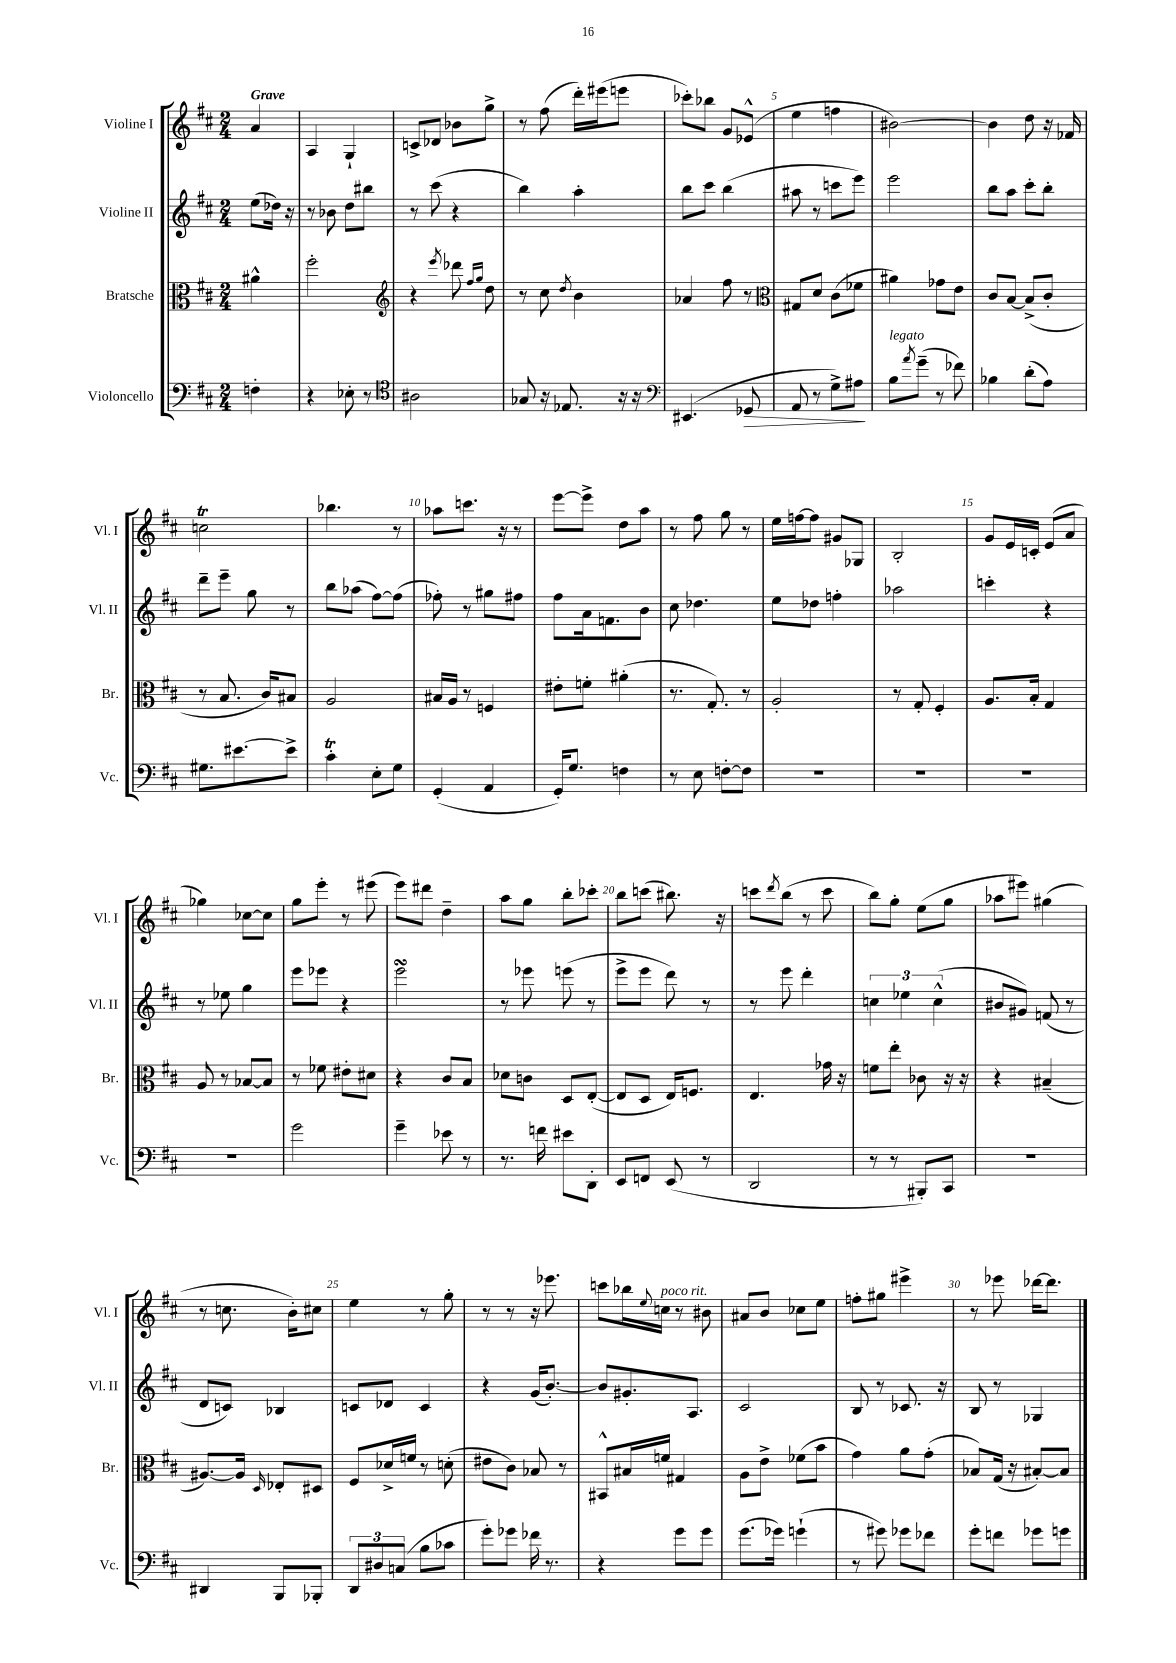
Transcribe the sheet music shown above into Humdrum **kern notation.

**kern	**dynam	**kern	**kern	**kern
*part4	*part4	*part3	*part2	*part1
*staff4	*staff4	*staff3	*staff2	*staff1
*I"Violoncello	*	*I"Bratsche	*I"Violine II	*I"Violine I
*I'Vc.	*	*I'Br.	*I'Vl. II	*I'Vl. I
*clefF4	*	*clefC3	*clefG2	*clefG2
*k[f#c#]	*	*k[f#c#]	*k[f#c#]	*k[f#c#]
*M2/4	*	*M2/4	*M2/4	*M2/4
=	=	=	=	=
!	!	!	!	!LO:TX:a:B:t=Grave
4Fn'\	.	4a#X^^\	(8ee\L	4a/
.	.	.	16dd-X\Jk)	.
.	.	.	16r	.
=1	=1	=1	=1	=1
4r	.	2ff#'\	8r	4A/
.	.	.	8b-X\	.
8E-X'\	.	.	8dd\L	4G`/
8r	.	.	8bb#X\J	.
=2	=2	=2	=2	=2
*clefC4	*	*clefG2	*	*
2A#X\	.	4r	8r	8cn^/L
.	.	.	(8ccc#\	8d-X/J
.	.	8qeee/	.	.
.	.	8ddd-X\	4r	8b-X\L
.	.	16qqff#/LL	.	.
.	.	16qqgg/JJ	.	.
.	.	8dd\	.	8gg^\J
=3	=3	=3	=3	=3
8G-X/	.	8r	4bb\)	8r
16r	.	8cc#\	.	(8ff#\
8.E-X/	.	.	.	.
.	.	8qdd/	.	.
.	.	4b\	4aa'\	16ddd'\LL)
.	.	.	.	(16eee#X\J
16r	.	.	.	8eeen\J
16r	.	.	.	.
=4	=4	=4	=4	=4
*clefF4	*	*	*	*
(4.EE#X/	.	4a-X/	8bb\L	8ccc-X'\L)
.	.	.	8ccc#\J	8bb-X\J
.	.	8ff#\	(4bb\	8g/L
!	!LO:HP:b	!	!	!
8GG-X/	>	8r	.	(8e-X^^/J
=5	=5	=5	=5	=5
*	*	*clefC3	*	*
8AA/	.	8G#X/L	8aa#X\	4ee\
8r	.	8d/J	8r	.
8G^\L)	.	(8c#\L	8cccn\L	4ffn\
8A#X\J	.	8f-X\J	8eee\J)	.
.	]	.	.	.
=6	=6	=6	=6	=6
!LO:TX:a:i:t=legato	!	!	!	!
8B\L	.	4a#X\)	2eee\	[2b#X\)
8qa/	.	.	.	.
(8g~\J	.	.	.	.
8r	.	8g-X\L	.	.
8f-X\)	.	8e\J	.	.
=7	=7	=7	=7	=7
4B-X\	.	8c#/L	8bb\L	4b#\]
.	.	[8B/J	8aa\J	.
(8d'\L	.	(8B^/L]	8ccc#'\L	8dd\
8A\J)	.	8c#'/J	8bb'\J	16r
.	.	.	.	16f-X/
!!LO:LB:g=z
=8	=8	=8	=8	=8
8.G#X\L	.	8r	8ddd~\L	2ccnT\
.	.	8.B/	8eee~\J	.
[8.e#X\	.	.	.	.
.	.	.	8gg\	.
.	.	16c#/KL)	.	.
8e#^\J]	.	8B#X/J	8r	.
=9	=9	=9	=9	=9
4c#t'\	.	2A/	8bb\L	4.bb-X\
.	.	.	(8aa-X\J	.
8E'\L	.	.	[8ff#\L)	.
8G\J	.	.	(8ff#\J]	8r
=10	=10	=10	=10	=10
(4GG'/	.	16B#X/LL	8ff-X'\)	8aa-X\L
.	.	16A/JJ	.	.
.	.	8r	8r	8.cccn\J
4AA/	.	4Fn/	8gg#X\L	.
.	.	.	.	16r
.	.	.	8ff#X\J	8r
=11	=11	=11	=11	=11
16GG'/KL)	.	8e#X'\L	8ff#\L	[8eee\L
8.G/J	.	.	.	.
.	.	8fn'\J	16a\k	8eee^\J]
.	.	.	8.fn\	.
4Fn\	.	(4a#X'\	.	8dd\L
.	.	.	8b\J	8aa\J
=12	=12	=12	=12	=12
8r	.	8.r	8cc#\	8r
8E\	.	.	4.dd-X\	8ff#\
.	.	8.G'/)	.	.
[8Fn'\L	.	.	.	8gg\
8F\J]	.	8r	.	8r
=13	=13	=13	=13	=13
2r	.	2A'/	8ee\L	16ee\LL
.	.	.	.	[16ffn\J
.	.	.	8dd-X\J	8ff\J]
.	.	.	4ffn'\	8g#X/L
.	.	.	.	8G-X/J
=14	=14	=14	=14	=14
2r	.	8r	2aa-X\	2B'/
.	.	8G'/	.	.
.	.	4F#'/	.	.
=15	=15	=15	=15	=15
2r	.	8.A/L	4cccn'\	8g/L
.	.	.	.	16e/L
.	.	16B'/Jk	.	16cn'/JJ
.	.	4G/	4r	(8e/L
.	.	.	.	8a/J
!!LO:LB:g=z
=16	=16	=16	=16	=16
2r	.	8A/	8r	4gg-X\)
.	.	8r	8ee-X\	.
.	.	[8B-X/L	4gg\	[8cc-X\L
.	.	8B-/J]	.	8cc-\J]
=17	=17	=17	=17	=17
2g\	.	8r	8eee\L	8gg\L
.	.	8f-X\	8eee-X\J	8eee'\J
.	.	8e#X'\L	4r	8r
.	.	8d#X\J	.	(8eee#X\
=18	=18	=18	=18	=18
4g~\	.	4r	2eeesSSS\	8eee\L)
.	.	.	.	8ddd#X\J
8e-X\	.	8c#/L	.	4dd~\
8r	.	8B/J	.	.
=19	=19	=19	=19	=19
8.r	.	8d-X\L	8r	8aa\L
.	.	8cn\J	8eee-X\	8gg\J
16fn\	.	.	.	.
8e#X\L	.	8D/L	(8eeen\	8bb'\L
8DD'\J	.	([8E'/J	8r	8ccc-X'\J
=20	=20	=20	=20	=20
8EE/L	.	8E/L]	8eee^\L	8bb\L
8FFn/J	.	8D/J	8eee\J	(8cccn\J
(8EE/	.	16E/KL)	8ddd\)	8.bb#X\)
.	.	8.Fn/J	.	.
8r	.	.	8r	.
.	.	.	.	16r
=21	=21	=21	=21	=21
2DD/	.	4.E/	8r	8cccn\L
.	.	.	.	8qddd/
.	.	.	8eee\	(8bb\J
.	.	.	4ddd'\	8r
.	.	16g-X\	.	8ccc\
.	.	16r	.	.
=22	=22	=22	=22	=22
8r	.	8fn\L	6ccn\	8bb\L)
8r	.	8ee'\J	.	8gg'\J
.	.	.	6ee-X\	.
8BBB#X'/L)	.	8c-X\	.	(8ee\L
.	.	.	(6cc^^\	.
8CC#/J	.	16r	.	8gg\J
.	.	16r	.	.
=23	=23	=23	=23	=23
2r	.	4r	8b#X/L	8aa-X\L
.	.	.	8g#X/J)	8eee#X\J)
.	.	(4B#X~/	(8fn/	(4gg#X\
.	.	.	8r	.
!!LO:LB:g=z
=24	=24	=24	=24	=24
4DD#X/	.	[8.A#X/L)	8d/L	8r
.	.	.	8cn/J)	8.ccn\
.	.	16A#/Jk]	.	.
.	.	16qqD/	.	.
8BBB/L	.	8E-X'/L	4B-X/	.
.	.	.	.	16b'\KL)
8BBB-X'/J	.	8D#X/J	.	8cc#X\J
=25	=25	=25	=25	=25
12DD/L	.	8F#/L	8cn/L	4ee\
12D#X/	.	.	.	.
.	.	16d-X^/L	8d-X/J	.
(12Cn/J	.	.	.	.
.	.	16fn/JJ	.	.
8B\L	.	8r	4c/	8r
8c-X\J	.	(8dn'\	.	8gg'\
=26	=26	=26	=26	=26
8g'\L)	.	8e#X\L	4r	8r
8g-X\J	.	8c#\J)	.	8r
16f-X\	.	8B-X/	(16g/KL	16r
8.r	.	.	[8.b'/J)	8.eee-X\
.	.	8r	.	.
=27	=27	=27	=27	=27
4r	.	8BB#X^^/L	8b/L]	8cccn\L
.	.	16B#X/L	8.g#X'/	16bb-X\L
.	.	.	.	8qqee/
!	!	!	!	!LO:TX:a:i:t=poco rit.
.	.	16fn/JJ	.	16ccn\JJ
8g\L	.	4G#X/	.	8r
.	.	.	8.A/J	.
8g\J	.	.	.	8b#X\
=28	=28	=28	=28	=28
(8.g\L	.	8A\L	2c#/	8a#X/L
.	.	8e^\J	.	8b/J
16g-X\Jk)	.	.	.	.
(4gn`\	.	(8f-X\L	.	8cc-X\L
.	.	8b\J	.	8ee\J
=29	=29	=29	=29	=29
8r	.	4g\)	8B/	8ffn'\L
8g#X\)	.	.	8r	8gg#X\J
8g-X\L	.	8a\L	8.c-X/	4eee#X^\
8f-X\J	.	(8g'\J	.	.
.	.	.	16r	.
=30	=30	=30	=30	=30
8g'\L	.	8B-X/L)	8B/	8r
8fn\J	.	(16G/Jk	8r	8eee-X\
.	.	16r	.	.
8g-X\L	.	[8B#X'/L)	4G-X/	[16ddd-X\KL
.	.	.	.	8.ddd-\J]
8gn\J	.	8B#/J]	.	.
==	==	==	==	==
*-	*-	*-	*-	*-
